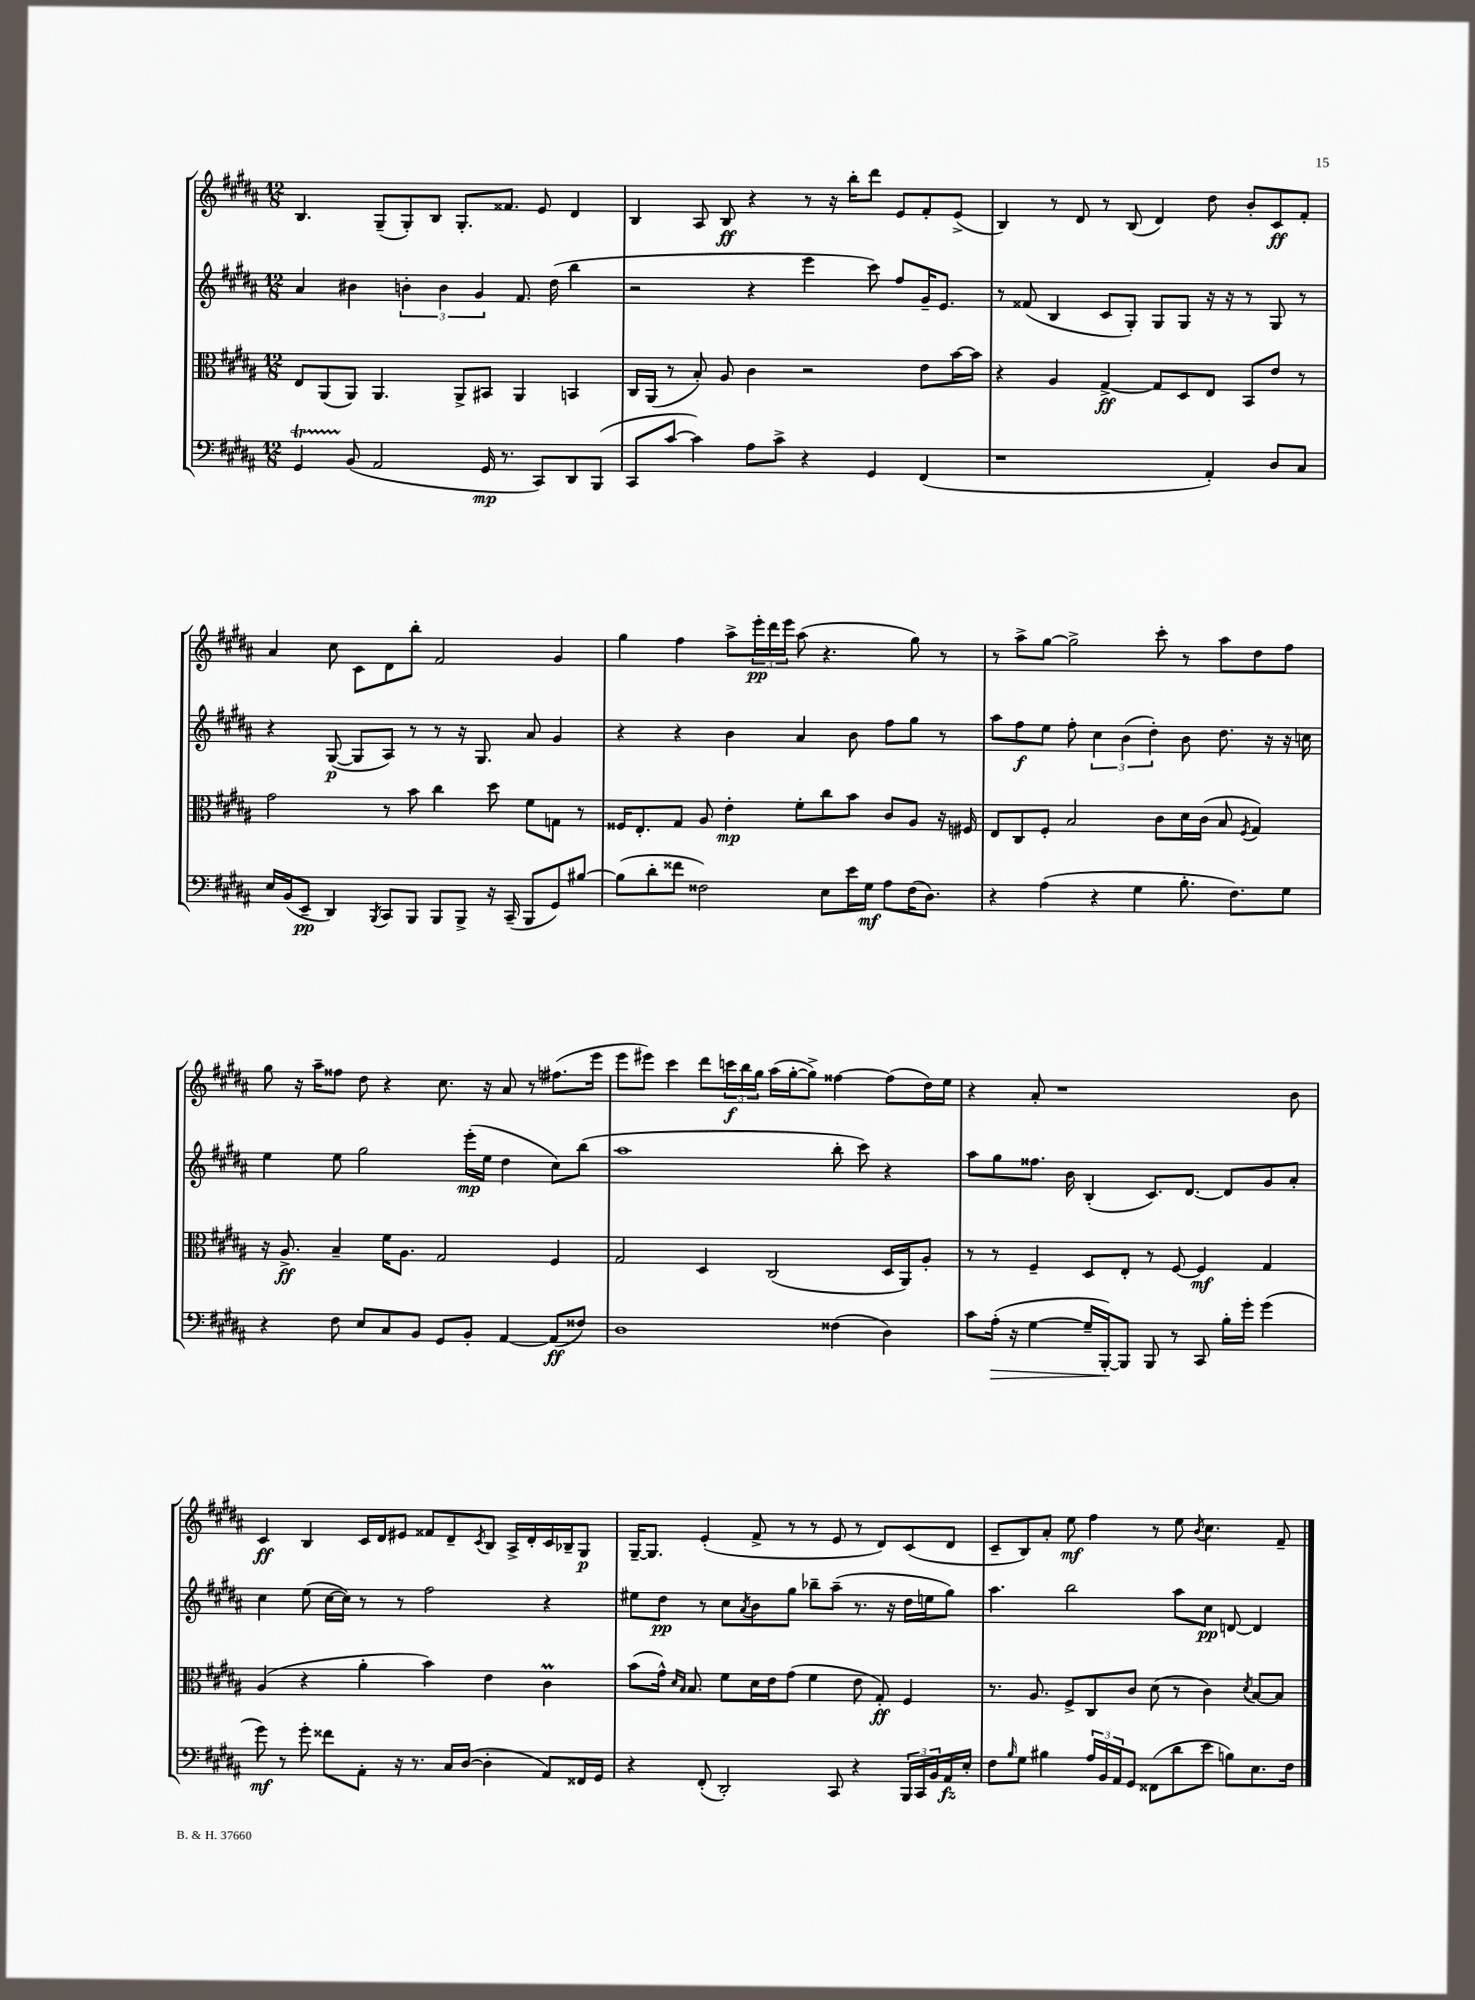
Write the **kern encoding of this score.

**kern	**kern	**kern	**kern
*staff4	*staff3	*staff2	*staff1
*clefF4	*clefC3	*clefG2	*clefG2
*k[f#c#g#d#a#]	*k[f#c#g#d#a#]	*k[f#c#g#d#a#]	*k[f#c#g#d#a#]
*M12/8	*M12/8	*M12/8	*M12/8
4GG#/	8E/L	4a#/	4.B/
.	(8AA#/	.	.
(8BB/	8AA#/J)	4b#\	.
2AA#/	4.AA#/	.	(8G#~/L
.	.	6b'\	8G#'/)
.	.	.	8B/J
.	.	6b\	.
.	8AA#^/L	.	8.G#'/L
.	.	6g#/	.
16GG#/	8BB#/J	.	.
8.r	.	.	8.f##/J
.	4AA#/	8.f#/	.
8CC#/L)	.	.	8e/
.	.	(16dd#\	.
8DD#/	4BB/	4bb\	4d#/
(8BBB/J	.	.	.
=	=	=	=
8CC#/L	16C#/LL	2r	4B/
.	(16AA#/JJ	.	.
[8c#/J	8r	.	.
4c#\])	8B'/)	.	8A#/
.	8A#/	.	8B/
8A#\L	4c#\	4r	4r
8c#^\J	.	.	.
4r	2r	4eee\	8r
.	.	.	16r
.	.	.	16bb'\LK
4GG#/	.	8ccc#\)	8ddd#\J
.	.	8ff#/L	8e/L
(4FF#/	8e\L	16g#~/K	8f#'/
.	.	8.e/J	.
.	[16b\L	.	(8e^/J
.	16b\]JJ	.	.
=	=	=	=
1r	4r	8r	4B/)
.	.	(8f##/	.
.	4A#/	4B/	8r
.	.	.	8d#/
.	[4G#^/	8c#/L	8r
.	.	8G#'/J)	(8B/
.	8G#/]L	8G#/L	4d#/)
.	8D#/	8G#/J	.
4AA#'/)	8E/J	16r	8dd#\
.	.	16r	.
.	8BB/L	8r	8b'/L
8D#/L	8e/J	8G#/	8c#/
8C#/J	8r	8r	8f#'/J
=	=	=	=
16E/LL	2g#\	4r	4a#/
(16BB/J	.	.	.
8EE~/J	.	.	.
4DD#/)	.	([8G#/	8cc#\
.	.	8G#/]L	8c#\L
8qBBB/	.	.	.
8CC#/L	8r	8A#/J)	8d#\
8BBB/J	8b\	8r	8bb'\J
8BBB/L	4cc#\	8r	2f#/
8BBB^/J	.	16r	.
.	.	8.G#/	.
16r	8dd#\	.	.
(16CC#~/	.	.	.
8BBB/L	8f#\L	8a#/	.
8GG#/)	8G\J	4g#/	4g#/
[8B#/J	8r	.	.
=	=	=	=
(8B#\]L	16F##/LK	4r	4gg#\
.	8.E'/	.	.
8d#'\	.	.	.
8f##\J	8G#/J	4r	4ff#\
2F##\)	8A#/	.	.
.	4e'\	4b\	8aa#^\L
.	.	.	24eee'\L
.	.	.	24ddd#\
.	.	.	24eee\JJ
.	8f#'\L	4a#/	(8aa#\
8E\L	8cc#\	.	4.r
16e\L	8b\J	8b\	.
16G#\JJ	.	.	.
8A#\L	8c#/L	8ff#\L	.
(16F##\K	8A#/J	8gg#\J	8gg#\)
8.D#\J)	.	.	.
.	16r	8r	8r
.	16F#/	.	.
=	=	=	=
4r	8E/L	8aa#\L	8r
.	8C#/	8ff#\	8aa#^\L
(4A#\	8F#'/J	8ee\J	[8gg#\J
.	2B/	8ff#'\	2gg#^\]
4r	.	6cc#\	.
.	.	(6b\	.
4G#\	.	.	.
.	.	6dd#'\)	.
.	8c#\L	.	8ccc#'\
8.B'\	16d#\L	8b\	8r
.	(16c#\JJ	.	.
.	8B/	8.dd#\	8aa#\L
8.F#\L)	.	.	.
.	8qF#/	.	.
.	4G#/)	.	8dd#\
.	.	16r	.
8G#\J	.	16r	8ff#\J
.	.	16cc\	.
=	=	=	=
4r	16r	4ee\	8gg#\
.	8.A#^/	.	.
.	.	.	16r
.	.	.	16aa#~\LK
8F#\	4B~/	8ee\	8ff##\J
8E/L	.	2gg#\	8dd#\
8C#/	16f#\LK	.	4r
.	8.A#\J	.	.
8BB/J	.	.	.
8GG#/L	2G#/	.	8.cc#\
8BB'/J	.	(16eee'\LL	.
.	.	16ee\JJ	16r
[4AA#/	.	4dd#\	8a#/
.	.	.	8r
(8AA#/]L	4F#/	8cc#\L)	(8.ff#\L
8F##/J)	.	(8bb\J	.
.	.	.	16eee\Jk
=	=	=	=
1D#	2G#/	1aa#	8eee\L
.	.	.	8eee#\J)
.	.	.	4ccc#\
.	4D#/	.	8ddd#\L
.	.	.	24ccc\L
.	.	.	24bb\
.	.	.	24gg#\JJ
.	(2C#/	.	(16aa#\LL
.	.	.	[16gg#'\J
.	.	.	8gg#^\]J)
(4F##\	.	8bb'\	[4ff##\
.	.	8ccc#\)	.
4D#\)	16D#/LL	4r	(8ff##\]L
.	16AA#/J)	.	.
.	8A#'/J	.	16dd#\L)
.	.	.	16ee\JJ
=	=	=	=
8c#\L	8r	8aa#\L	4r
(16A#'\Jk	8r	8gg#\	.
16r	.	.	.
[4G#\	4F#~/	8.ff##\J	8a#'/
.	.	.	1r
.	.	16b\	.
16G#~/]LL	8D#/L	(4B'/	.
[16BBB'/J)	.	.	.
8BBB/]J	8E'/J	.	.
8BBB/	8r	8.c#/L)	.
8r	[8F#/	.	.
.	.	[8.d#/J	.
8CC#/	4F#/]	.	.
16B'\LL	.	8d#/]L	.
16g#'\JJ	.	.	.
(4g#\	4G#/	8g#/	.
.	.	8a#'/J	8b\
=	=	=	=
8g#\)	(4A#/	4cc#\	4c#/
8r	.	.	.
8g#'\	4r	(8ee\	4B/
8f##\L	.	[16cc#\LL	.
.	.	16cc#\]JJ)	.
8AA#'\J	4a#'\	8r	16c#/LL
.	.	.	16d#/J
16r	.	8r	8e#/J
8.r	.	.	.
.	4b\)	2ff#\	8f##/L
16C#/LL	.	.	8d#~/
([16D#/JJ	.	.	.
.	.	.	8qc#/
4D#'\]	4e\	.	8B/J
.	.	.	16A#^/LL
.	.	.	16d#'/
8AA#/L)	4c#\	4r	16c#/
.	.	.	16B-~/J
16FF##/L	.	.	8G#/J
16GG#/JJ	.	.	.
=	=	=	=
4r	(8b\L	8ee#\L	[16G#~/LK
.	.	.	8.G#/]J
.	16g#^^\Jk)	8dd#\J	.
.	16qqd#/LL	.	.
.	16qqB/JJ	.	.
.	8.B/	.	.
(8FF#'/	.	8r	(4e'/
2DD#'/)	8f#\L	8cc#\L	.
.	.	8qa#/	.
.	16d#\L	8b\	8f#^/
.	16e\J	.	.
.	(8g#\J	8gg#\J	8r
.	4f#\	8bb-~\L	8r
8CC#/	.	(8aa#~\J	8e/
4r	8e\	8.r	8r
.	8G#'/)	.	8d#/L)
.	.	16r	.
24BBB/LL	4F#/	16dd#\LL	(8c#/
24CC#/	.	.	.
.	.	16ee\J	.
24BB/	.	.	.
16AA#/	.	8gg#\J)	8d#/J
16E'/JJ	.	.	.
=	=	=	=
8F#\L	8.r	4.aa#\	8c#~/L
16qqB/	.	.	.
8G#\J	.	.	8B/)
.	8.A#/	.	.
4B#\	.	.	8a#'/J
.	8F#^/L	2bb\	8ee\
24A#/LL	8C#/	.	4ff#\
24BB/	.	.	.
24AA#/J	.	.	.
8GG#/J	8c#/J	.	.
(8FF##\L	(8d#\	.	8r
8d#\	8r	8aa#\L	8ee\
.	.	.	8qb/
8e\J	4c#\)	8cc#\J	4.cc#\
8B\L)	.	[8d/	.
.	8qd#/	.	.
8.E\	[8B/L	4d/]	.
.	8B/]J	.	8f#~/
16F#\Jk	.	.	.
==	==	==	==
*-	*-	*-	*-
